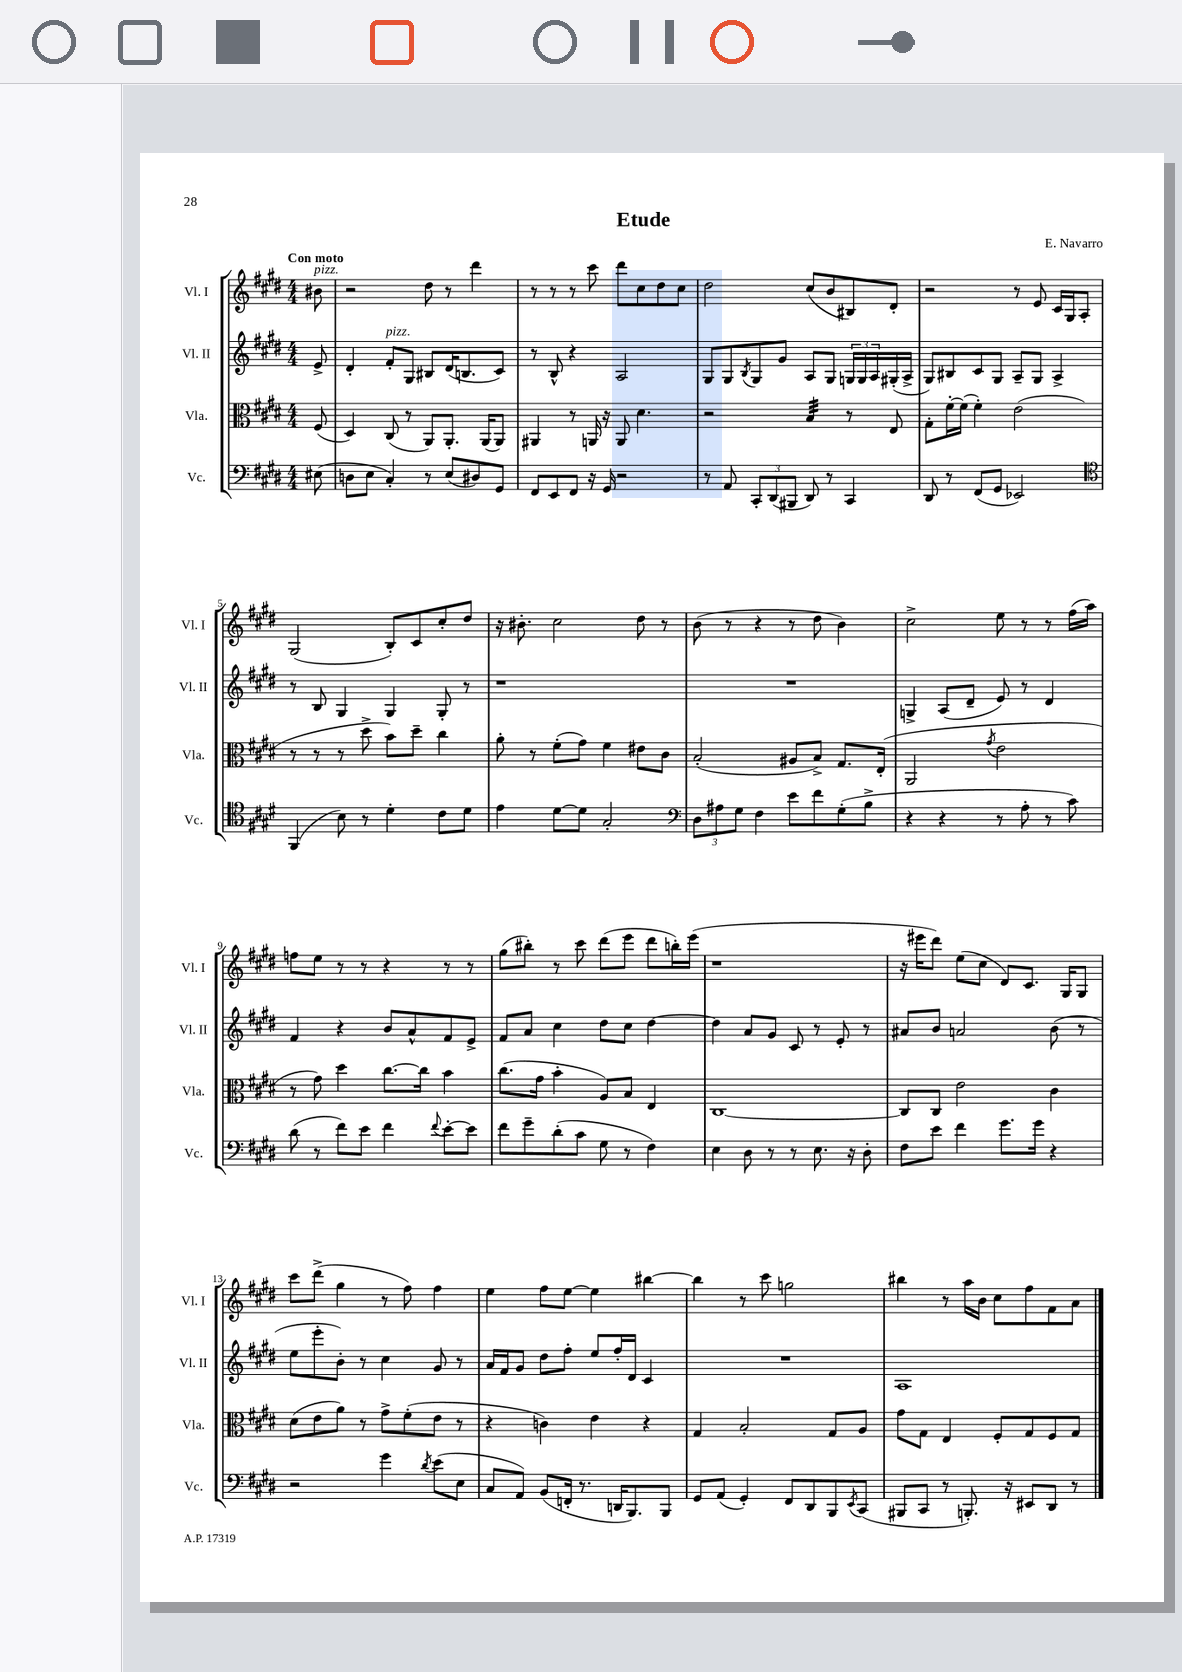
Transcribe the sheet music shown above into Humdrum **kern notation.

**kern	**kern	**kern	**kern
*staff4	*staff3	*staff2	*staff1
*clefF4	*clefC3	*clefG2	*clefG2
*k[f#c#g#d#]	*k[f#c#g#d#]	*k[f#c#g#d#]	*k[f#c#g#d#]
*M4/4	*M4/4	*M4/4	*M4/4
(8E#	(8F#	8e^	8b#
=	=	=	=
8D	4D#)	4d#'	2r
8E	.	.	.
4C#')	(8C#	8f#'	.
.	8r	8G#	.
8r	8AA)	8B#	8dd#
(8E	8.AA'	(16d#	8r
.	.	8.B	.
8D#)	.	.	4ddd#
.	(16AA	.	.
8GG#	8AA)	8c#)	.
=	=	=	=
8FF#	4AA#	8r	8r
8EE	.	8B^^	8r
8FF#	8r	4r	8r
16r	16AA	.	8ccc#
16GG#	16r	.	.
2r	8AA	2A	8ddd#
.	4.d#	.	8cc#
.	.	.	8dd#
.	.	.	8cc#
=	=	=	=
8r	2r	8G#	2dd#
8AA	.	8G#	.
.	.	8qB	.
12CC#'	.	8G#	.
(12DD#	.	.	.
.	.	8g#	.
12BBB#	.	.	.
8DD#)	4B	8A	(8cc#
8r	.	8G#	8b
4CC#	8r	24G	8B#)
.	.	24G	.
.	.	24A	.
.	8E	(16G#'	8d#'
.	.	16A^	.
=	=	=	=
8DD#	8G#'	8G#)	2r
8r	[16f#'	8B#	.
.	(16f#]	.	.
(8FF#	4f#')	8c#	.
8GG#	.	8G#	.
2EE-)	(2e	8A~	8r
.	.	8G#	8e
.	.	4A^	16c#
.	.	.	16G#
.	.	.	8A'
=	=	=	=
*clefC4	*	*	*
(4FF#	8r	8r	(2G#
.	8r	8B	.
8B)	8r	4G#	.
8r	8dd#^	.	.
4d#'	8b)	4G#	8B')
.	8dd#~	.	8c#
8c#	4cc#	8G#'	8cc#'
8d#	.	8r	8dd#
=	=	=	=
4e	8a'	1r	16r
.	.	.	8.b#'
.	8r	.	.
[8d#	(8f#'	.	2cc#
8d#]	8g#)	.	.
2G#'	4f#	.	.
.	8e#	.	8dd#
.	8c#	.	8r
=	=	=	=
*clefF4	*	*	*
12D#	(2B'	1r	(8b
12A#	.	.	.
.	.	.	8r
12G#	.	.	.
4F#	.	.	4r
8e	8A#	.	8r
8f#	8B^)	.	8dd#
(8G#'	8.G#	.	4b)
8B^	.	.	.
.	(16E'	.	.
=	=	=	=
4r	2AA	4G^	2cc#^
4r	.	(8A	.
.	.	8d#~	.
.	8qg#	.	.
8r	2e	8e)	8ee
8A'	.	8r	8r
8r	.	4d#	8r
8c#)	.	.	(16ff#
.	.	.	16aa)
=	=	=	=
(8d#	8r	4f#	8ff
8r	8g#)	.	8ee
8f#)	4dd#	4r	8r
8e	.	.	8r
4f#	[8.cc#	8b	4r
.	.	8a^^	.
.	16cc#]	.	.
8qqf#	.	.	.
[8e'	4b	8f#	8r
8e]	.	8e^	8r
=	=	=	=
8f#	(8.cc#	8f#	(8gg#
8g#~	.	8a	8bb#')
.	16g#	.	.
(8d#'	4b'	4cc#	8r
8c#	.	.	8ccc#
8G#	8A)	8dd#	(8ddd#
8r	8B	8cc#	8eee
4F#)	4E	[4dd#	8ddd#
.	.	.	16bb')
.	.	.	(16eee
=	=	=	=
4E	[1C#	4dd#]	1r
8D#	.	8a	.
8r	.	8g#	.
8r	.	8c#	.
8.E	.	8r	.
.	.	8e'	.
16r	.	.	.
8D#'	.	8r	.
=	=	=	=
8F#	8C#]	8a#	16r
.	.	.	16eee#
8e	8C#	8b	8ddd#)
4f#	2e	2a	(8ee
.	.	.	8cc#
8.g#	.	.	8d#)
.	.	.	8.c#
16g#	.	.	.
4r	4c#	(8b	.
.	.	.	16G#
.	.	8r	8G#
=	=	=	=
2r	(8d#	8ee	8ccc#
.	8e	8eee'	(8ddd#^
.	8a)	8b')	4gg#
.	8r	8r	.
4g#	8g#^	4cc#	8r
.	(8f#'	.	8ff#)
8qd#	.	.	.
(8e	8e	8g#	4ff#
8E	8r	8r	.
=	=	=	=
8C#	4r	16a	4ee
.	.	16f#	.
8AA)	.	8g#	.
(8BB	4c)	8dd#	8ff#
16FF'	.	8ff#'	[8ee
8.r	.	.	.
.	4e	8ee	4ee]
16DD	.	16ff#'	.
8.BBB)	.	16d#	.
.	4r	4c#	[4bb#
8BBB	.	.	.
=	=	=	=
8GG#	4G#	1r	4bb#]
(8AA	.	.	.
4GG#')	2B'	.	8r
.	.	.	8ccc#
8FF#	.	.	2gg
8DD#	.	.	.
8BBB	8G#	.	.
8qEE	.	.	.
(8CC#	8A	.	.
=	=	=	=
8BBB#	8g#	1A	4bb#
8CC#	8G#	.	.
8r	4E	.	8r
8.BBB')	.	.	16aa
.	.	.	16b
.	8F#'	.	8cc#
16r	.	.	.
8EE#	8G#	.	8ff#
8DD#	8F#	.	8f#
8r	8G#	.	8a
==	==	==	==
*-	*-	*-	*-
